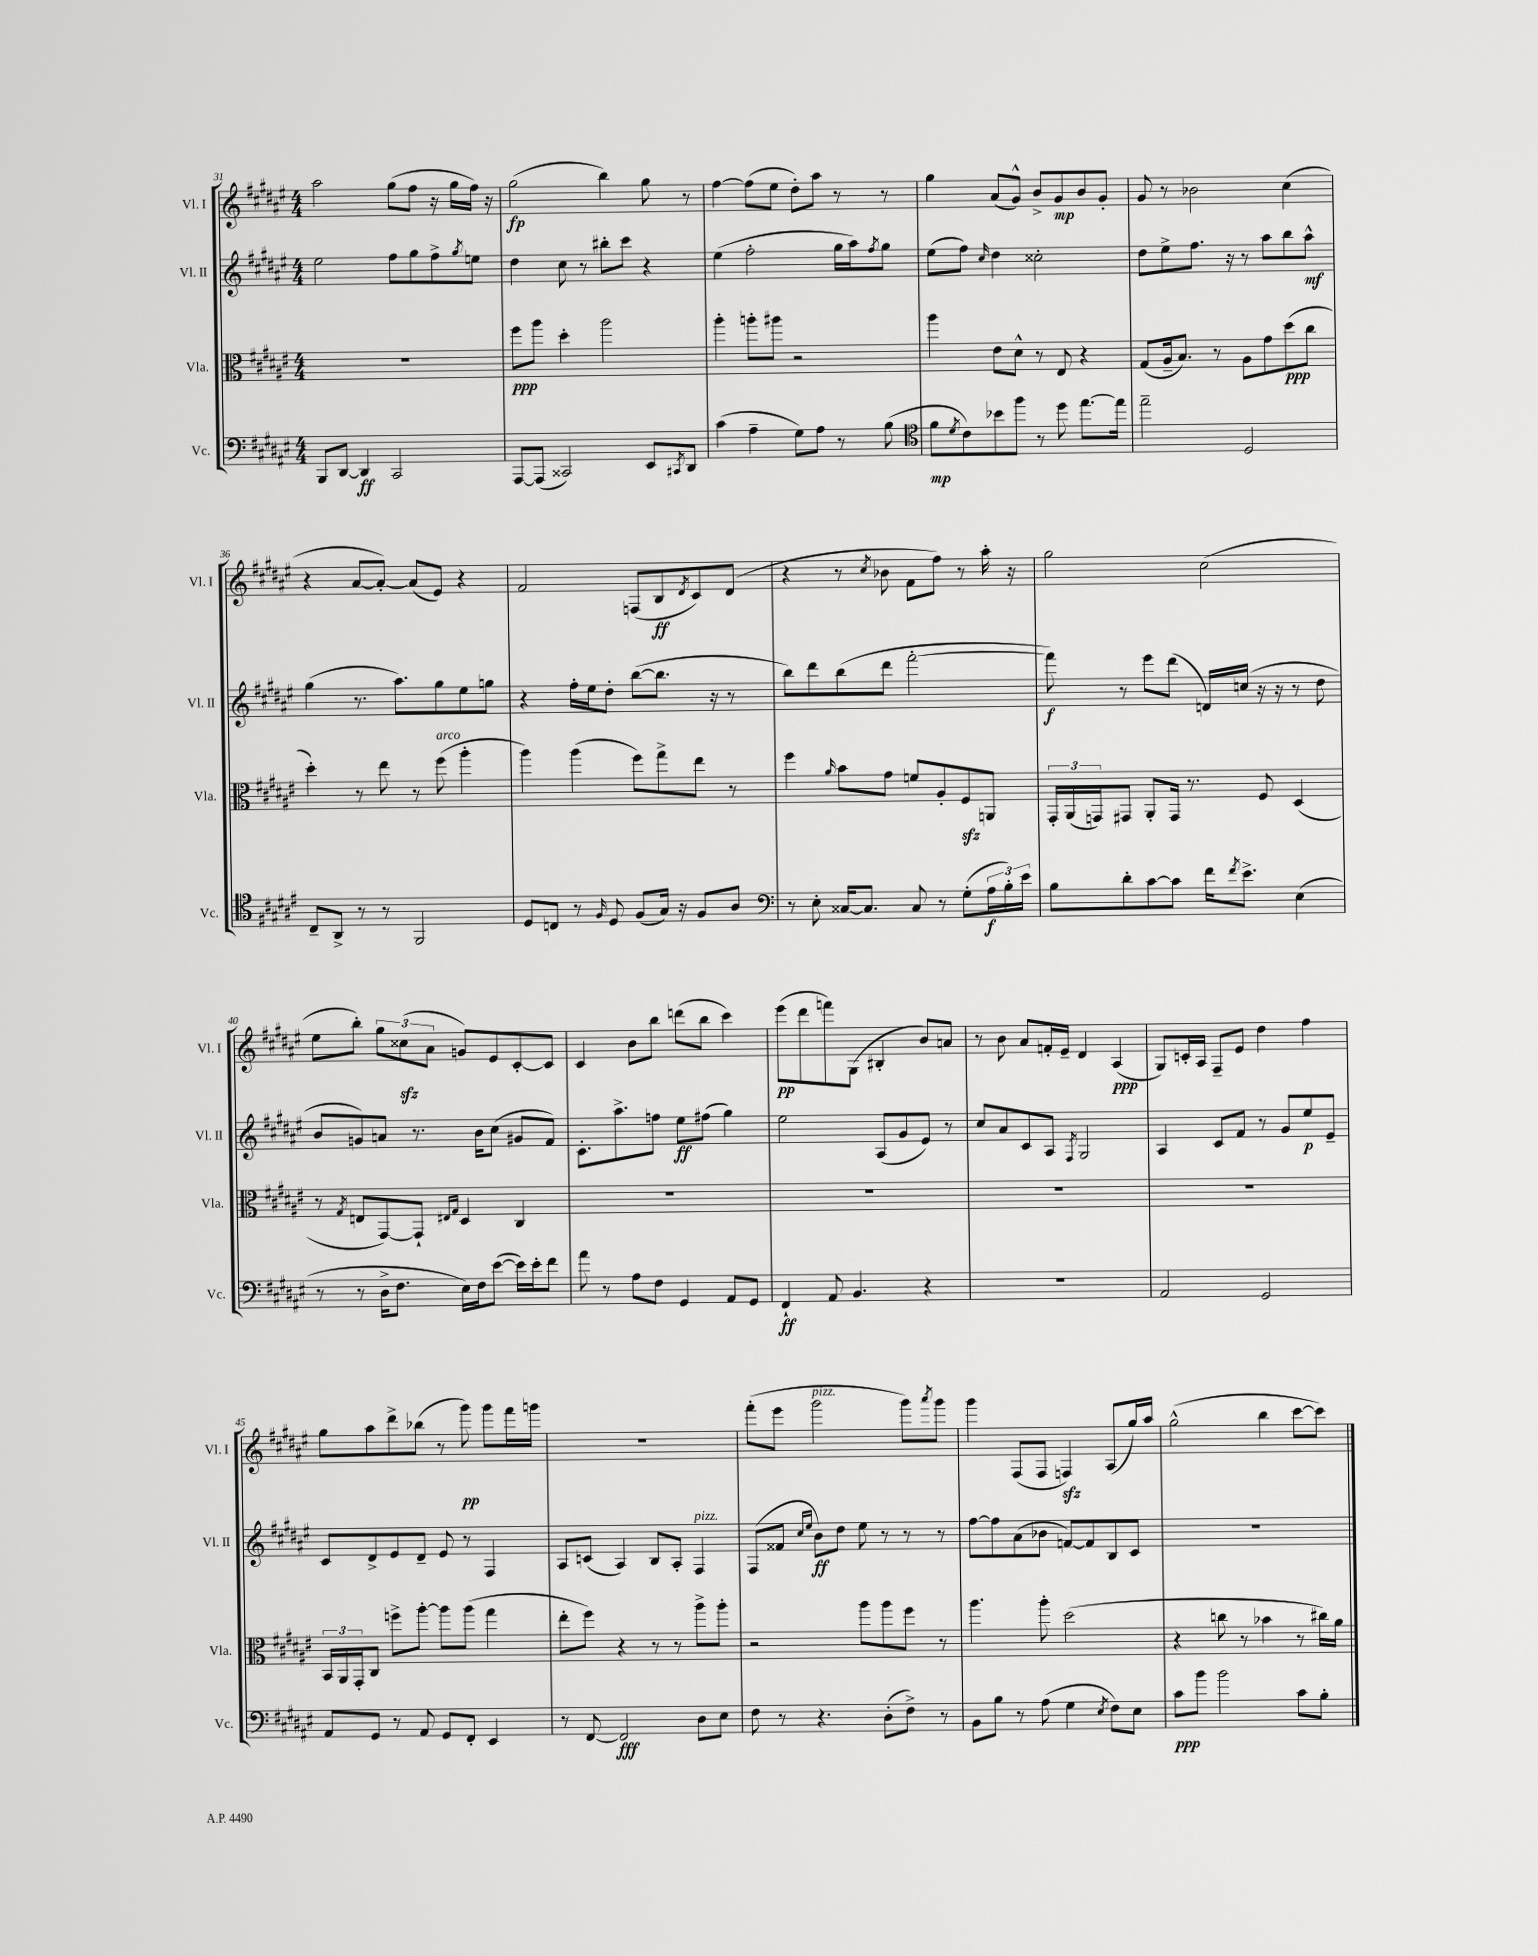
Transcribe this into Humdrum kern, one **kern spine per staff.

**kern	**kern	**kern	**kern
*staff4	*staff3	*staff2	*staff1
*clefF4	*clefC3	*clefG2	*clefG2
*k[f#c#g#d#a#e#]	*k[f#c#g#d#a#e#]	*k[f#c#g#d#a#e#]	*k[f#c#g#d#a#e#]
*M4/4	*M4/4	*M4/4	*M4/4
8BBB	1r	2ee#	2aa#
[8DD#	.	.	.
4DD#]	.	.	.
2CC#	.	8ff#	(8gg#
.	.	8gg#	8ff#
.	.	8ff#^	16r
.	.	.	16gg#
.	.	8qgg#	.
.	.	8ee	16ff#)
.	.	.	16r
=	=	=	=
[8AAA#	8ff#	4dd#	(2gg#
(8AAA#]	8aa#	.	.
2CC##)	4dd#'	8cc#	.
.	.	8r	.
.	2aa#	8bb#'	4bb)
.	.	8ccc#	.
8EE#	.	4r	8gg#
8qCC#	.	.	.
8DD#	.	.	8r
=	=	=	=
(4c#	4aa#'	(4ee#	[4ff#
4A#~	8aa'	2ff#'	(8ff#]
.	8aa#	.	8ee#
8G#)	2r	.	8dd#')
8A#	.	.	8aa#
8r	.	16gg#	8r
.	.	16aa#)	.
.	.	8qff#	.
(8B	.	8gg#	8r
=	=	=	=
*clefC4	*	*	*
8f#	4aa#	(8ee#	4gg#
8qd#	.	.	.
8c#)	.	8ff#)	.
.	.	16qqcc#	.
8b-	8e#	4dd#	(8a#
8ff#	8d#^^	.	8g#^^)
8r	8r	2cc##'	8b^
8dd#	8E#	.	8g#
[8.ee#	4r	.	8b
.	.	.	8g#'
16ee#]	.	.	.
=	=	=	=
2ee#~	(8G#	8dd#	8g#
.	16A#~	8ee#^	8r
.	8.B)	.	.
.	.	8.ff#	2b-
.	8r	.	.
.	.	16r	.
2D#	8A#	8r	.
.	8g#	8aa#	.
.	(8dd#	8bb	(4cc#
.	8cc#	8aa#^^	.
=	=	=	=
8C#~	4dd#')	(4gg#	4r
8AA#^	.	.	.
8r	8r	8.r	[8a#
8r	8ee#	.	8a#'_)
.	.	8.aa#)	.
2FF#	8r	.	(8a#]
.	(8ff#	8gg#	8e#)
.	4aa#'	8ee#	4r
.	.	8gg	.
=	=	=	=
8D#	4aa#)	4r	2f#
8C	.	.	.
8r	(4aa#	16ff#'	.
.	.	16ee#	.
16qqF#	.	.	.
8D#	.	8dd#'	.
(8F#	8ff#)	([8bb	(8F
16G#)	8gg#^	8.bb]	8B
16r	.	.	.
.	.	.	8qd#
8F#	8ee#	.	8c#)
.	.	16r	.
8A#	8r	8r	(8d#
=	=	=	=
*clefF4	*	*	*
8r	4ff#	8bb)	4r
8E#'	.	8ddd#	.
.	16qqa#	.	.
[16C##	8b	(8bb	8r
8.C##]	.	.	.
.	.	.	8qcc#
.	8g#	8ddd#	8b-
8C##	8f	[2fff#'	8f#
8r	8A#'	.	8ff#)
(8G#'	8F#	.	8r
24A#	8AA	.	16aa#'
24B')	.	.	.
.	.	.	16r
24e#	.	.	.
=	=	=	=
8B	24GG#'	8fff#])	2gg#
.	(24AA#	.	.
.	24GG)	.	.
8d#'	8GG#	8r	.
[8c#	8AA#'	8eee#	.
8c#]	16GG#	(8ddd#	.
.	8.r	.	.
16f#	.	16d)	(2cc#
8qf#	.	.	.
8.e#^	.	(16cc	.
.	8F#	16r	.
.	.	16r	.
(4E#	(4D#	8r	.
.	.	8dd#	.
=	=	=	=
8r	8r	8b	8ee#
.	8qG#	.	.
8r	8E	8g)	8bb')
16D#^	[8GG#)	8a	12gg#
8.F#	.	.	.
.	.	.	(12cc##
.	8GG#`]	8.r	.
.	.	.	12a#
.	16qqE#	.	.
.	16qqG#	.	.
16E#)	4D#	.	8g)
16F#	.	16b	.
([8e#	.	(8cc#	8e#
16e#])	4C#	8g#	[8c#'
16e#'	.	.	.
8f#	.	8f#)	8c#]
=	=	=	=
8a#	1r	8.c#'	4c#
8r	.	.	.
.	.	8.aa#^	.
8A#	.	.	8b
8F#	.	8ff	8bb
4GG#	.	8ee#	(8ddd
.	.	(8ff#	8bb
8AA#	.	4gg#)	4ccc#)
8GG#	.	.	.
=	=	=	=
4FF#`	1r	2ee#	(8eee#
.	.	.	8ddd#
8AA#	.	.	8fff)
4.BB	.	.	(8G#
.	.	(8A#	4B#'
.	.	8g#	.
4r	.	8e#)	8b)
.	.	8r	8a
=	=	=	=
1r	1r	8cc#	8r
.	.	8a#	8b
.	.	8c#	8a#
.	.	8A#	16f'
.	.	.	16e#~
.	.	8qF#	.
.	.	2G#	4d#
.	.	.	(4A#
=	=	=	=
2AA#	1r	4A#	8G#)
.	.	.	16c'
.	.	.	16A#
.	.	8c#	8F#~
.	.	8f#	8e#
2GG#	.	8r	4dd#
.	.	8g#	.
.	.	8ee#	4ff#
.	.	8e#~	.
=	=	=	=
8AA#	24BB	8c#	8gg#
.	24AA#	.	.
.	24GG#'	.	.
8GG#	8C#	8d#^	8aa#
8r	8ff^	8e#	8ddd#^
8AA#	[8aa#'	8d#~	(8bb-
8GG#	8aa#]	8e#	8r
8FF#'	(8aa#	8r	8ggg#)
4EE#	4gg#	4F#	8ggg#
.	.	.	16fff#
.	.	.	16ggg
=	=	=	=
8r	8ee#'	8A#	1r
[8FF#	8ff#)	(8c	.
2FF#]	4r	4A#)	.
.	8r	8B	.
.	8r	8A#'	.
8D#	8aa#^	4F#	.
8E#	8aa#'	.	.
=	=	=	=
8F#	2r	(8F#	(8fff#'
8r	.	8f##	8eee#
.	.	16qqcc#	.
.	.	16qqee#	.
4.r	.	8b)	2ggg#
.	.	8dd#	.
.	8aa#	8ee#	.
(8D#'	8aa#	8r	.
8F#^)	8ff#	8r	8ggg#)
.	.	.	8qaaa#
8r	8r	8r	8ggg#
=	=	=	=
8BB	4.aa#	[8ff#	4ggg#
8B	.	8ff#]	.
8r	.	(8a#	(8F#
(8A#	8aa#'	8b-	8F#
4G#	(2dd#	[8f)	4F)
.	.	8f]	.
8qE#	.	.	.
8F#)	.	8B	(8A#
8E#	.	8c#	16gg#)
.	.	.	16aa#
=	=	=	=
8c#	4r	1r	(2gg#^^
8b	.	.	.
2b	8cc	.	.
.	8r	.	.
.	4b-	.	4bb
8c#	8r	.	[8ccc#
8B'	16cc#)	.	8ccc#])
.	16a#	.	.
==	==	==	==
*-	*-	*-	*-
